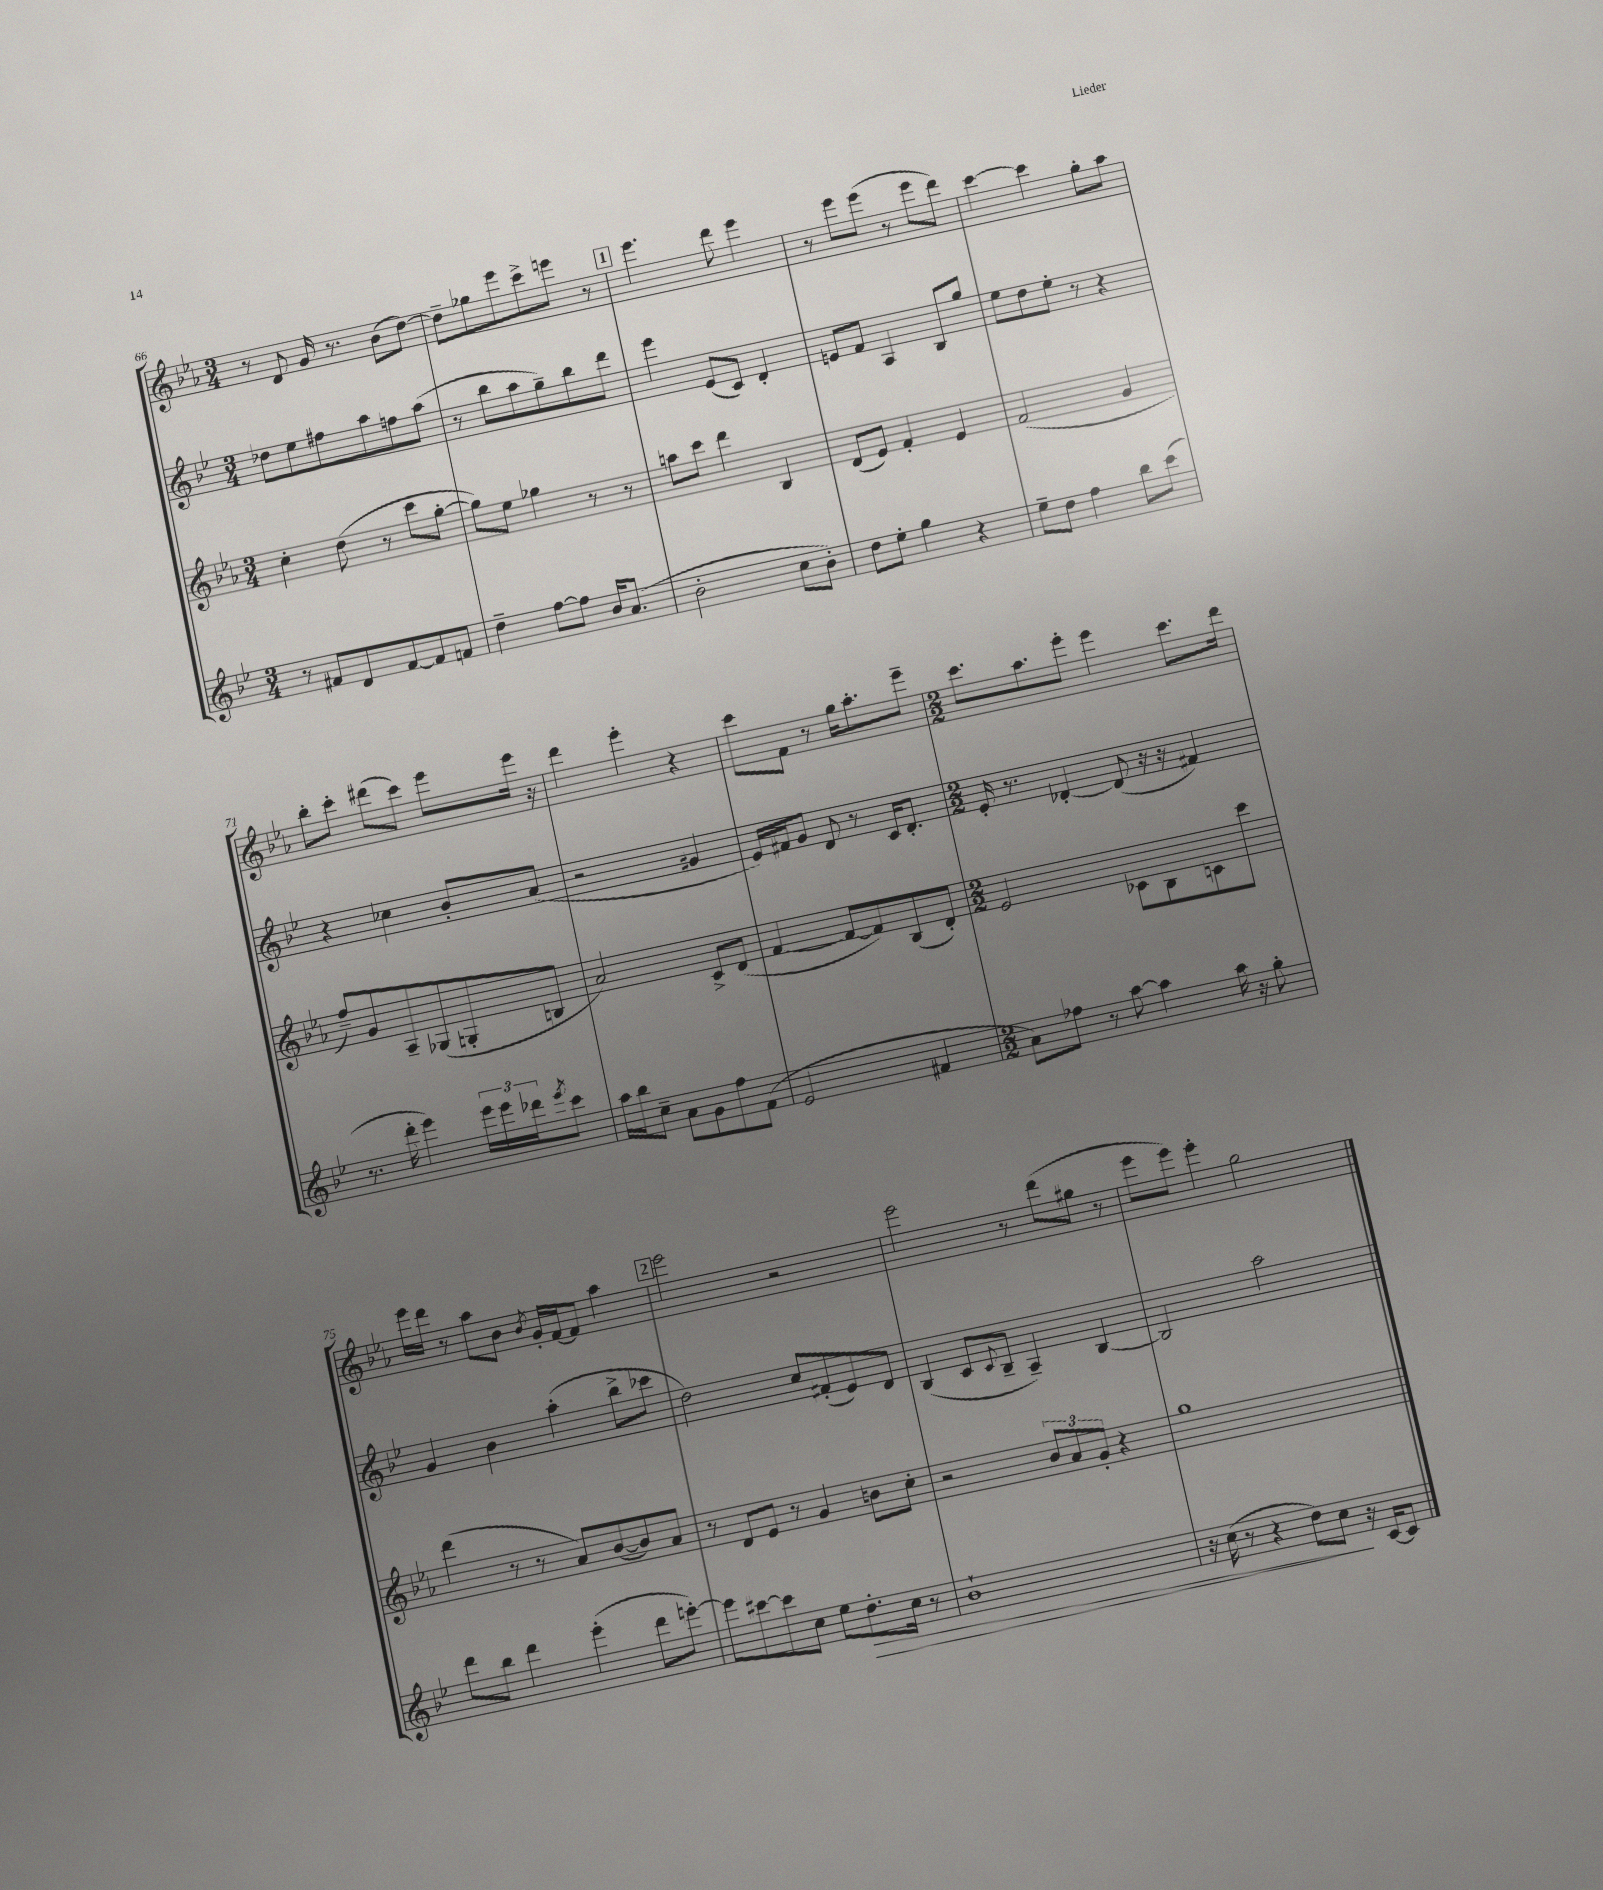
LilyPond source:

<<
\new StaffGroup <<
\new Staff = "s0" {
    \clef treble \key ees \major \numericTimeSignature \time 3/4
    r8 d'8 g'16 r8. bes'8( d''8~) |
    d''8-- ges''8 ees'''8 c'''8-> e'''8 r8 |
    \mark \markup { \box "1" } ees'''4. d'''8 ees'''4 |
    r8 ees'''8 ees'''8( r8 ees'''8 d'''8) |
    c'''4~ c'''4 g''8-. aes''8 |
    bes''8-. c'''8-. dis'''8( c'''8) ees'''8 ees'''16 r16 |
    d'''4 ees'''4-. r4 |
    c'''8 f'8 r8 g''16 aes''8.-. ees'''8-- |
    \numericTimeSignature \time 2/2 c'''8. aes''8. ees'''8-. ees'''4 c'''8. d'''16 |
    ees'''16 d'''16 r8 aes''8 bes'8 \acciaccatura { bes'8 } g'16-. f'16~ f'8 aes''4 |
    \mark \markup { \box "2" } ees'''2 r2 |
    ees'''2 r8 d'''8( gis''8 r8 |
    ees'''8 ees'''8) ees'''4-. g''2 \bar "|." |
}
\new Staff = "s1" {
    \clef treble \key bes \major \numericTimeSignature \time 3/4
    des''8 ees''8 fis''8 a''8 f''8 a''8( |
    r8 bes''8 a''8 g''8--) bes''8 d'''8 |
    \mark \markup { \box "1" } ees'''4 ees'8( c'8) d'4-. |
    e'8 f'8 a4 bes8 g''8 |
    ees''8 d''8 ees''8-. r8 r4 |
    r4 ces''4 bes'8-. a'8( |
    r2 gis'4 |
    ees'16) fis'16 g'8 d'8 r8 c'16 d'8.-. |
    \numericTimeSignature \time 2/2 ees'16-. r8. des'4~-. des'8( r16 r16 fis'4) |
    g'4 bes'4 a''4-.( bes''8-> ces'''8 |
    \mark \markup { \box "2" } d''2) c''8 fis'8-.( ees'8) d'8 |
    bes4( c'8 \appoggiatura { c'8 } bes8-- a4--) bes4~ |
    bes2 a''2 \bar "|." |
}
\new Staff = "s2" {
    \clef treble \key ees \major \numericTimeSignature \time 3/4
    c''4-. d''8( r8 c'''8 g''8~-. |
    g''8) ees''8 ges''4 r8 r8 |
    \mark \markup { \box "1" } a''8 c'''8 d'''4 bes4 |
    d'8( ees'8) f'4-. ees'4 |
    f'2( g'4 |
    f''8--) g'8 aes8-- ges8( g8-. b8 |
    aes'2) c'8-> d'8( |
    f'4~ f'8~ f'8) bes8( d'8-.) |
    \numericTimeSignature \time 2/2 ees'2 ces'8 bes8 c'8 c'''8 |
    d'''4( r8 r8 aes'8) bes'8~( bes'8) aes'8 |
    \mark \markup { \box "2" } r8 d'8 ees'8 r8 g'4 b'8 c''8-. |
    r2 \tuplet 3/2 { bes'8 aes'8 g'8-. } r4 |
    g''1 \bar "|." |
}
\new Staff = "s3" {
    \clef treble \key bes \major \numericTimeSignature \time 3/4
    r8 fis'8 d'8 fis'8~ fis'8 f'8 |
    d''4-- f''8~ f''8 bes'16 a'8.( |
    \mark \markup { \box "1" } bes'2-. c''8 bes'8-.) |
    d''8 ees''8-. g''4 r4 |
    ees''8-- d''8 f''4 bes''8 c'''8( |
    r8. d'''16-. ees'''4) \tuplet 3/2 { ees'''16 ees'''16 des'''16 } \acciaccatura { ees'''8 } c'''8 |
    a''16 bes''16 c''8-- a'8 g'8 f''8 f'8( |
    ees'2 fis'4 |
    \numericTimeSignature \time 2/2 a'8) fes''8 r8 a''8~ a''4 a''16 r16 g''8-. |
    d'''8 bes''8 d'''4 ees'''4-.( d'''8 e'''8~-.) |
    \mark \markup { \box "2" } e'''8 cis'''8~ cis'''8 c''8 ees''8 d''8.-.\> c''16 r8 |
    bes'1-! |
    r16 c''16( r8 r4 d''8) c''8\! r16 c'16~ c'8 \bar "|." |
}
>>
>>
\layout { \context { \Score currentBarNumber = #66 } }
